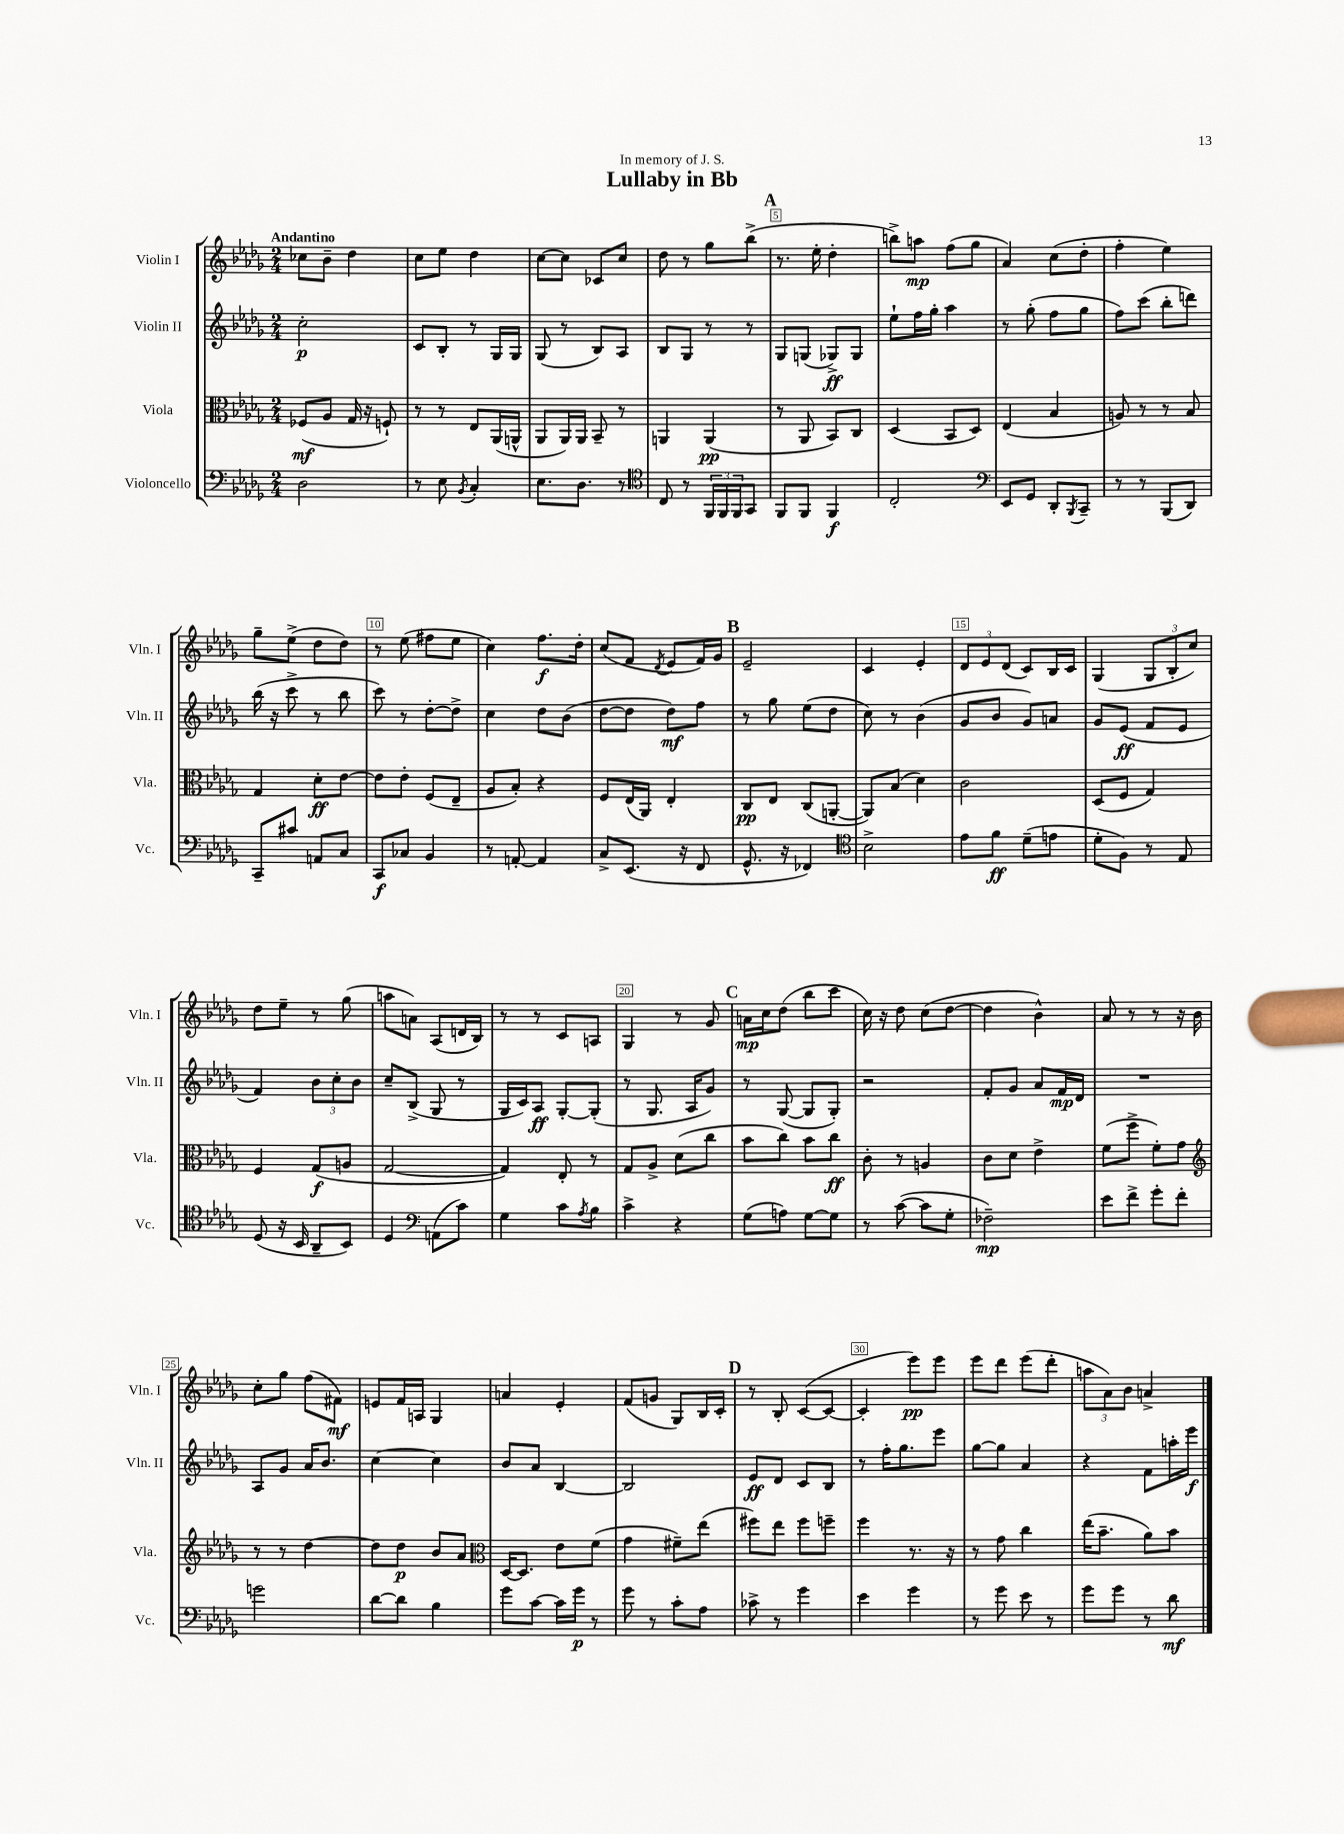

**kern	**kern	**kern	**kern
*staff4	*staff3	*staff2	*staff1
*clefF4	*clefC3	*clefG2	*clefG2
*k[b-e-a-d-g-]	*k[b-e-a-d-g-]	*k[b-e-a-d-g-]	*k[b-e-a-d-g-]
*M2/4	*M2/4	*M2/4	*M2/4
2D-	(8F-	2cc'	8cc-
.	8A-	.	8b-~
.	16G-	.	4dd-
.	16r	.	.
.	8F`)	.	.
=	=	=	=
8r	8r	8c	8cc
8E-	8r	8B-'	8ee-
8qBB-	.	.	.
4C'	8E-	8r	4dd-
.	(16AA-	16G-	.
.	16AA^^	16G-	.
=	=	=	=
8.E-	8AA-	(8G-	[8cc
.	16AA-)	8r	8cc]
8.D-	16AA-	.	.
.	8BB-~	8B-)	8c-
8r	8r	8A-	8cc
=	=	=	=
*clefC4	*	*	*
8C	4AA	8B-	8dd-
8r	.	8G-	8r
24FF	(4AA	8r	8gg-
24FF	.	.	.
24FF	.	.	.
8GG-	.	8r	(8bb-^
=	=	=	=
8FF	8r	8G-	8.r
8FF	8AA-	(8G	.
.	.	.	16ee-'
4FF	8BB-)	8G-^)	4dd-'
.	8C	8G-	.
=	=	=	=
2C'	(4D-	8ee-`	8bb^)
.	.	16ff	8aa
.	.	16gg-'	.
.	8BB-	4aa-	(8ff
.	8D-)	.	8gg-
=	=	=	=
*clefF4	*	*	*
8EE-	(4E-	8r	4a-)
8GG-	.	(8gg-'	.
8DD-'	4B-	8ff	(8cc
8qBBB-	.	.	.
8CC~	.	8gg-	8dd-'
=	=	=	=
8r	8A)	8ff)	4ff'
8r	8r	(8ccc	.
(8BBB-	8r	8bb-'	4ee-)
8DD-)	8B-	8ddd)	.
=	=	=	=
8CC~	4G-	(16bb-	8gg-~
.	.	16r	.
8c#	.	8ccc^	(8ee-^
8AA	8d-'	8r	8dd-
8C	[8e-	8bb-	8dd-)
=	=	=	=
8CC	8e-]	8ccc)	8r
8C-	8e-'	8r	(8ee-
4BB-	(8F	[8dd-'	8ff#
.	8E-~	8dd-^]	8ee-
=	=	=	=
8r	8A-	4cc	4cc)
[8AA'	8B-')	.	.
4AA]	4r	8dd-	8.ff
.	.	(8b-	.
.	.	.	16dd-'
=	=	=	=
8C^	8F	[8dd-	(8cc
(8.EE-	(16E-	8dd-]	8f
.	16AA-)	.	.
.	.	.	8qd-
.	4E-'	8dd-)	8e-
16r	.	.	.
8FF	.	8ff	16f)
.	.	.	16g-
=	=	=	=
8.GG-^^	8C	8r	2e-~
.	8E-	8gg-	.
16r	.	.	.
4FF-)	(8C	(8ee-	.
.	[8AA'	8dd-	.
=	=	=	=
*clefC4	*	*	*
2B-^	8AA])	8cc)	4c
.	(8B-	8r	.
.	4d-)	(4b-	4e-'
=	=	=	=
8e-	2c	8g-	12d-
.	.	.	12e-
8f	.	8b-	.
.	.	.	(12d-
(8d-~	.	8g-)	8c)
8e	.	8a	16B-
.	.	.	16c
=	=	=	=
8d-'	(8D-	8g-	(4G-
8F)	8F	(8e-	.
8r	4G-)	8f	12G-
.	.	.	12B-'
8E-	.	8e-	.
.	.	.	12cc)
=	=	=	=
(8D-	4F	4f)	8dd-
16r	.	.	8ee-~
16BB-	.	.	.
8AA-~	(8G-	12b-	8r
.	.	12cc'	.
8BB-)	8A	.	(8gg-
.	.	12b-	.
=	=	=	=
4D-	[2G-	8cc~	8aa
.	.	(8B-^	8a)
*clefF4	*	*	*
(8AA	.	8G-	(8A-
8c)	.	8r	16d
.	.	.	16B-)
=	=	=	=
4G-	4G-])	16G-	8r
.	.	16c)	.
.	.	8A-	8r
8c	8E-'	[8G-'	8c
8qA-	.	.	.
8B-	8r	(8G-']	8A
=	=	=	=
4c^	8G-	8r	4G-
.	8A-^	8.G-	.
4r	(8d-	.	8r
.	.	16A-	.
.	8cc	8g-)	8g-
=	=	=	=
(8G-	8b-	8r	16a
.	.	.	16cc
8A)	8cc)	([8G-	(8dd-
[8G-	8b-	8G-]	8bb-
8G-]	8cc	8G-')	8ccc
=	=	=	=
8r	8c'	2r	16cc)
.	.	.	16r
([8c	8r	.	8dd-
8c]	4A	.	(8cc
8G-'	.	.	[8dd-
=	=	=	=
2F-~)	8c	8f'	4dd-]
.	8d-	8g-	.
.	4e-^	8a-	4b-^^)
.	.	16f	.
.	.	16d-	.
=	=	=	=
8e-	(8f	2r	8a-
8f^	8ff^	.	8r
8g-'	8f')	.	8r
8f'	8g-	.	16r
.	.	.	16b-
=	=	=	=
*	*clefG2	*	*
2g	8r	8A-	8cc'
.	8r	8g-	8gg-
.	[4dd-	16a-	(8ff
.	.	8.b-	.
.	.	.	8f#)
=	=	=	=
[8d-	8dd-]	[4cc	8e
8d-]	8dd-	.	16f
.	.	.	16A
4B-	8b-	4cc]	4G-
.	8a-	.	.
=	=	=	=
*	*clefC3	*	*
8g-	[16D-	8b-	4a
.	8.D-]	.	.
[8c	.	8a-	.
16c]	8e-	[4B-	4e-'
16g-	.	.	.
8r	(8f	.	.
=	=	=	=
8g-	4g-	2B-]	(8f
8r	.	.	8g
8c'	8f#~)	.	8G-)
8A-	(8ee-	.	16B-
.	.	.	16c'
=	=	=	=
8c-^	8ff#)	8e-	8r
8r	8ee-	8d-	8B-'
4g-	8ff#	8c	([8c
.	8ff~	8B-	8c_
=	=	=	=
4e-	4ff	8r	4c']
.	.	16ff'	.
.	.	8.gg-	.
4g-	8.r	.	8eee-)
.	.	8eee-	8eee-
.	16r	.	.
=	=	=	=
8r	8r	[8gg-	8eee-
8g-	8g-	8gg-]	8ddd-
8e-	4cc	4a-	(8eee-
8r	.	.	8ddd-'
=	=	=	=
8g-	(16ee-	4r	12aa
.	8.b-~	.	.
.	.	.	12a-)
8g-	.	.	.
.	.	.	12b-
8r	8a-)	8f	4a^
8d-	8b-	16aa'	.
.	.	16eee-	.
==	==	==	==
*-	*-	*-	*-
